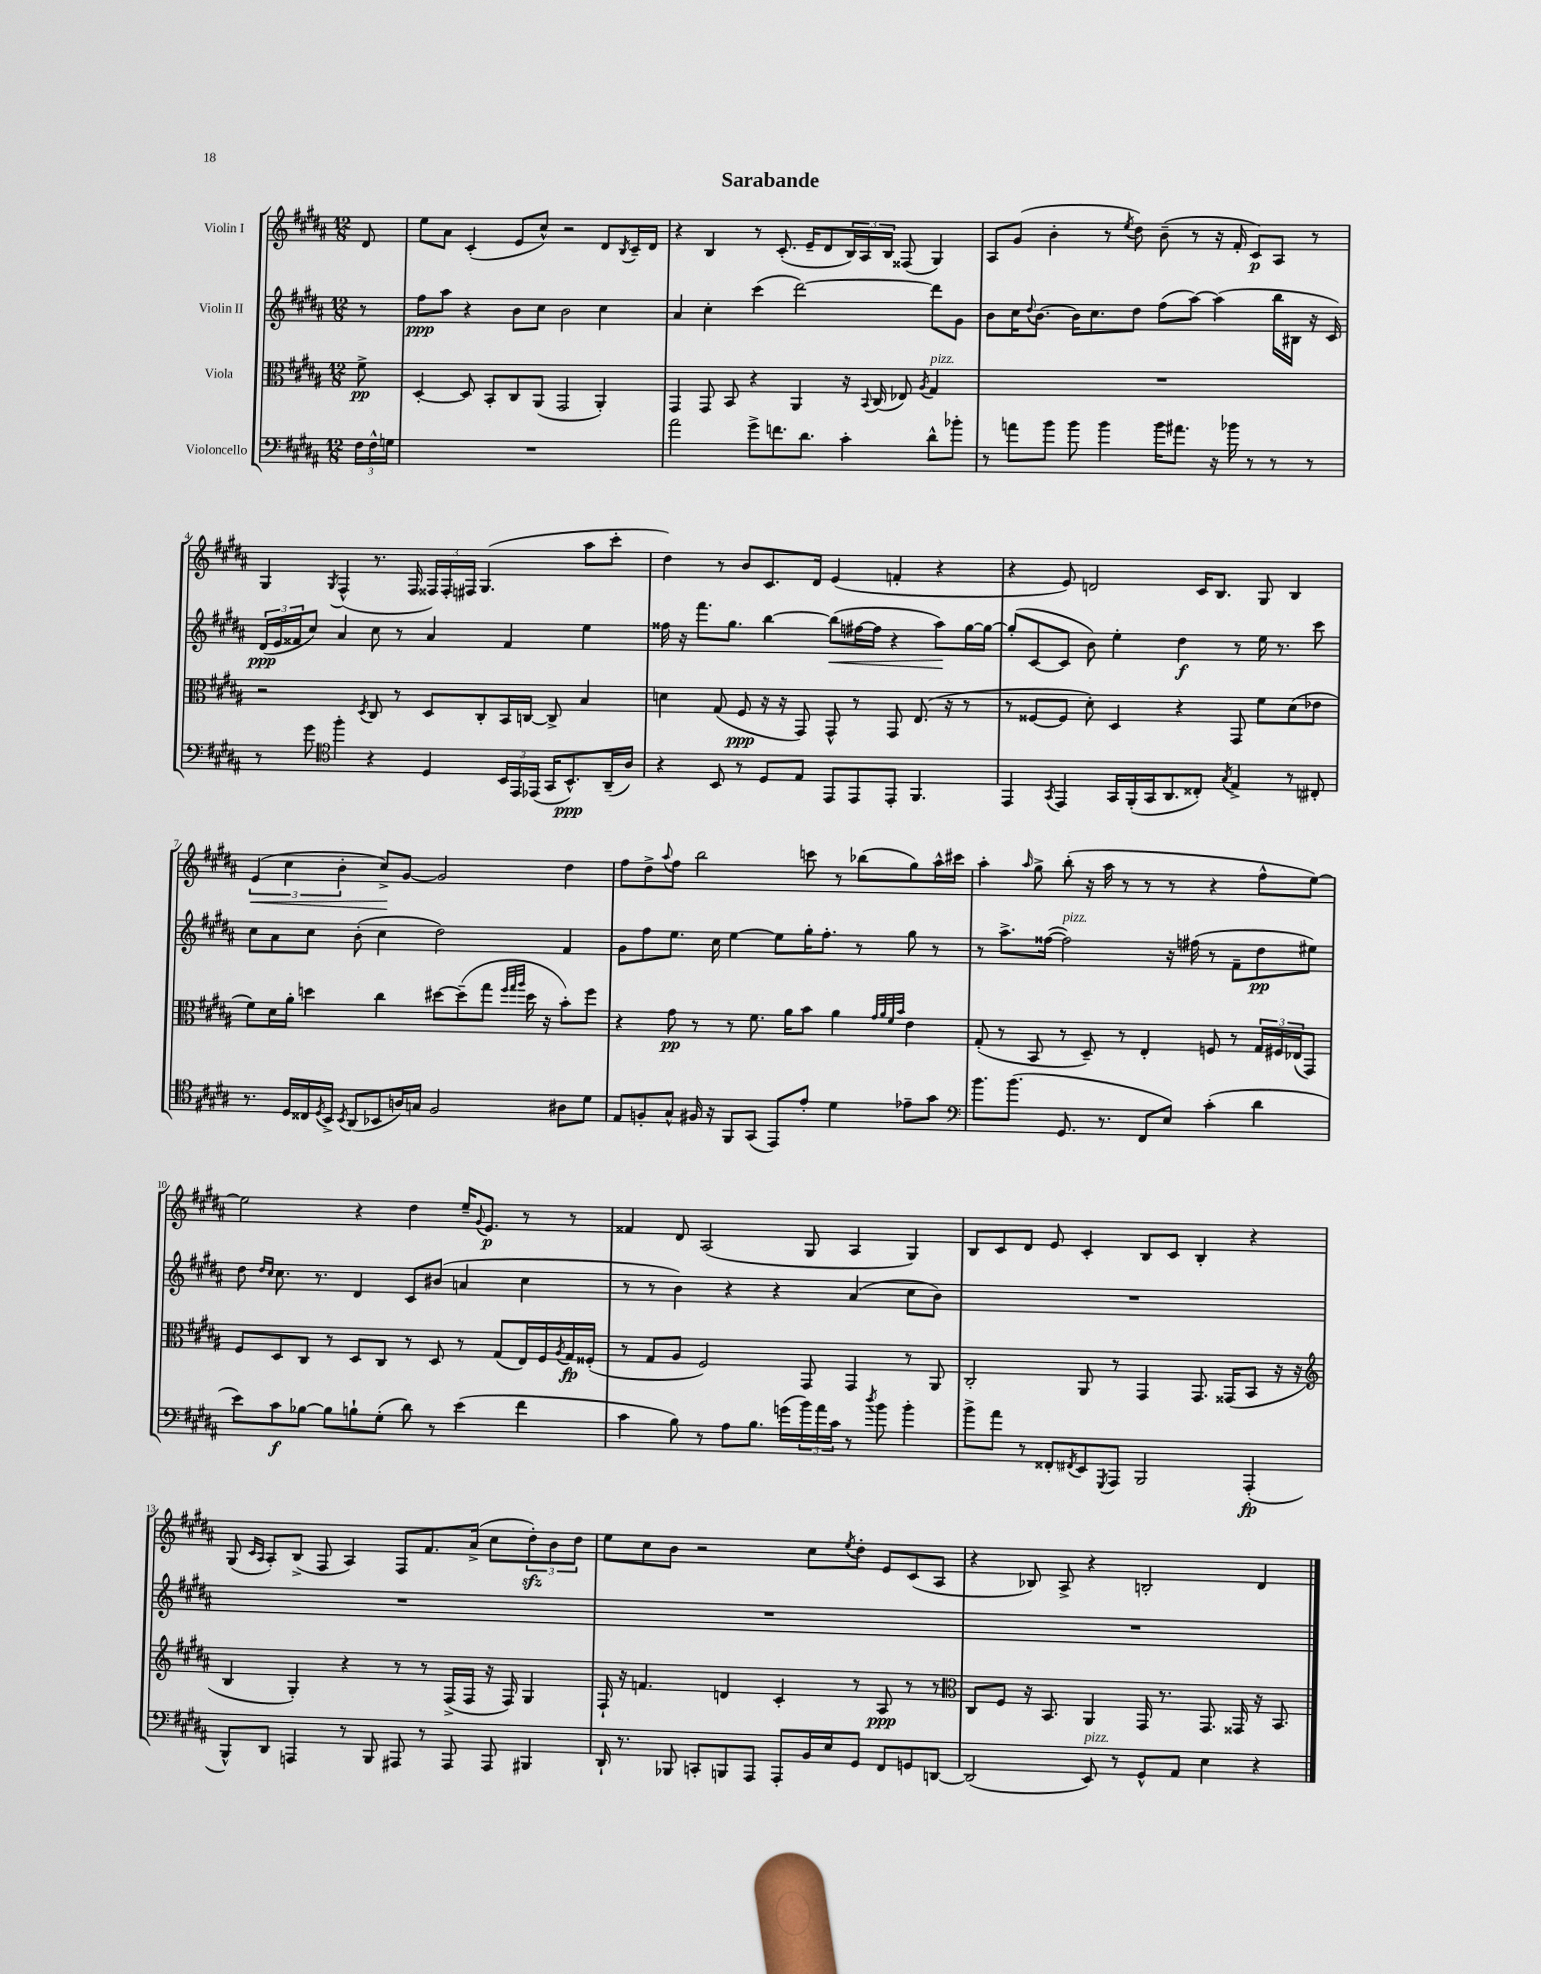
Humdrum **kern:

**kern	**dynam	**kern	**dynam	**kern	**dynam	**kern	**dynam
*part4	*part4	*part3	*part3	*part2	*part2	*part1	*part1
*staff4	*staff4	*staff3	*staff3	*staff2	*staff2	*staff1	*staff1
*I"Violoncello	*	*I"Viola	*	*I"Violin II	*	*I"Violin I	*
*clefF4	*	*clefC3	*	*clefG2	*	*clefG2	*
*k[f#c#g#d#a#]	*	*k[f#c#g#d#a#]	*	*k[f#c#g#d#a#]	*	*k[f#c#g#d#a#]	*
*M12/8	*	*M12/8	*	*M12/8	*	*M12/8	*
=	=	=	=	=	=	=	=
24F#\LL	.	8f#^\	pp	8r	.	8d#/	.
24F#^^\	.	.	.	.	.	.	.
24Gn\JJ	.	.	.	.	.	.	.
=1	=1	=1	=1	=1	=1	=1	=1
1.r	.	[4D#'/	.	8ff#\L	ppp	8ee\L	.
.	.	.	.	8aa#\J	.	8a#\J	.
.	.	8D#/]	.	4r	.	(4c#'/	.
.	.	8BB'/L	.	.	.	.	.
.	.	8C#/	.	8b\L	.	8e/L	.
.	.	(8AA#/J	.	8cc#\J	.	8cc#^^/J)	.
.	.	2GG#/	.	2b\	.	2r	.
.	.	4AA#'/)	.	4cc#\	.	8d#/L	.
.	.	.	.	.	.	8qB/	.
.	.	.	.	.	.	16c#~/L	.
.	.	.	.	.	.	16d#/JJ	.
=2	=2	=2	=2	=2	=2	=2	=2
2a#\	.	4GG#/	.	4a#/	.	4r	.
.	.	8GG#/	.	4cc#'\	.	4B/	.
.	.	8BB/	.	.	.	.	.
8g#^\L	.	4r	.	(4ccc#\	.	8r	.
8.fn\	.	.	.	.	.	(8.c#'/	.
.	.	4AA#/	.	[2ddd#\)	.	.	.
8.d#\J	.	.	.	.	.	16e~/KL	.
.	.	.	.	.	.	8d#/	.
4c#'\	.	16r	.	.	.	24B/L)	.
.	.	.	.	.	.	24A#/	.
.	.	8qqBB/	.	.	.	.	.
.	.	(16C#/	.	.	.	.	.
.	.	.	.	.	.	24B/JJ	.
.	.	8E-X/)	.	.	.	(8F##X/	.
.	.	8qA#/	.	.	.	.	.
!	!	!LO:TX:a:i:t=pizz.	!	!	!	!	!
8d#^^\L	.	4G#/	.	8ddd#\L]	.	4G#/)	.
8b-X'\J	.	.	.	8g#\J	.	.	.
=3	=3	=3	=3	=3	=3	=3	=3
8r	.	1.r	.	8b\L	.	8A#/L	.
8an\L	.	.	.	16cc#\K	.	(8g#/J	.
.	.	.	.	8qqdd#/	.	.	.
.	.	.	.	[8.b\J	.	.	.
8b\J	.	.	.	.	.	4b'\	.
8b\	.	.	.	16b\KL]	.	.	.
.	.	.	.	8.cc#\	.	.	.
4b\	.	.	.	.	.	8r	.
.	.	.	.	.	.	8qee/	.
.	.	.	.	8dd#\J	.	8dd#\)	.
16b\KL	.	.	.	(8ff#\L	.	(8b~\	.
8.a#X\J	.	.	.	.	.	.	.
.	.	.	.	[8aa#\J)	.	8r	.
16r	.	.	.	(4aa#\]	.	16r	.
16b-X\	.	.	.	.	.	16f#'/	.
8r	.	.	.	.	.	8c#/L)	p
8r	.	.	.	16bb\LL	.	8A#/J	.
.	.	.	.	16B#X\JJ	.	.	.
8r	.	.	.	16r	.	8r	.
.	.	.	.	16c#/)	.	.	.
!!LO:LB:g=z
=4	=4	=4	=4	=4	=4	=4	=4
8r	.	2r	.	(24d#/LL	ppp	4G#/	.
.	.	.	.	24e/	.	.	.
.	.	.	.	24f##X/J	.	.	.
8g#\	.	.	.	8cc#/J)	.	.	.
*clefC4	*	*	*	*	*	*	*
.	.	.	.	.	.	8qG#/	.
4ff#'\	.	.	.	4a#/	.	(4F#^^/	.
.	.	8qD#/	.	.	.	.	.
4r	.	8C#/	.	8cc#\	.	8.r	.
.	.	8r	.	8r	.	.	.
.	.	.	.	.	.	16F#/	.
4D#/	.	8D#/L	.	4a#/	.	24F##X/LL)	.
.	.	.	.	.	.	24F##'/	.
.	.	.	.	.	.	24F#X/JJ	.
.	.	8C#'/	.	.	.	(4.G#/	.
24BB/LL	.	16BB/L	.	4f##/	.	.	.
24EE/	.	.	.	.	.	.	.
.	.	[16Cn/JJ	.	.	.	.	.
(24EE-X/JJ	.	.	.	.	.	.	.
16GG#/KL	.	8C^/]	.	.	.	.	.
8.BB^^/)	ppp	.	.	.	.	.	.
.	.	4B/	.	4ee\	.	8aa#\L	.
(16AA#~/L	.	.	.	.	.	8ccc#'\J	.
16A#/JJ)	.	.	.	.	.	.	.
=5	=5	=5	=5	=5	=5	=5	=5
4r	.	4dn\	.	16ff##X\	.	4dd#\)	.
.	.	.	.	16r	.	.	.
.	.	.	.	8.fff#\L	.	.	.
8BB/	.	(8G#/	.	.	.	8r	.
.	.	.	.	8.gg#\J	.	.	.
8r	.	8F#/	ppp	.	.	8b/L	.
8D#/L	.	16r	.	[4bb\	.	8.c#/	.
.	.	16r	.	.	.	.	.
8E/J	.	8GG#/)	.	.	.	.	.
.	.	.	.	.	.	16d#/Jk	.
!	!	!	!	!	!LO:HP:b	!	!
8EE/L	.	8GG#^^/	.	(8bb\L]	<	(4e/	.
8EE/	.	8r	.	[16ff#X\L	.	.	.
.	.	.	.	16ff#\JJ]	.	.	.
8EE'/J	.	8GG#/	.	4r	.	4fn'/	.
4.FF#/	.	(8.E/	.	.	.	.	.
.	.	.	.	8aa#\L)	.	4r	.
.	.	16r	.	.	.	.	.
.	.	8r	.	[16gg#\L	[	.	.
.	.	.	.	16gg#\JJ_	.	.	.
=6	=6	=6	=6	=6	=6	=6	=6
4EE/	.	8r	.	(8gg#'/L]	.	4r	.
.	.	[8F##X/L	.	[8c#/	.	.	.
8qGG#/	.	.	.	.	.	.	.
4EE/	.	8F##/J]	.	8c#/J]	.	8e/)	.
.	.	8d#'\)	.	8b\)	.	2dn/	.
16GG#/LL	.	4D#/	.	4ee'\	.	.	.
(16FF#'/	.	.	.	.	.	.	.
16GG#/J	.	.	.	.	.	.	.
8.AA#/	.	.	.	.	.	.	.
.	.	4r	.	4dd#\	f	.	.
8C##X'/J)	.	.	.	.	.	16c#/KL	.
.	.	.	.	.	.	8.B/J	.
8qG#/	.	.	.	.	.	.	.
4E^/	.	8GG#/	.	8r	.	.	.
.	.	8f#\L	.	16ee\	.	8G#/	.
.	.	.	.	8.r	.	.	.
8r	.	(8d#\	.	.	.	4B/	.
8C#X'/	.	8e-X\J	.	8ccc#\	.	.	.
!!LO:LB:g=z
=7	=7	=7	=7	=7	=7	=7	=7
!	!	!	!	!	!	!	!LO:HP:b
8.r	.	8f#\L)	.	8cc#\L	.	(6e/	<
.	.	16d#\L	.	8a#\	.	.	.
.	.	.	.	.	.	6cc#\	.
16D#/LL	.	16a#'\JJ	.	.	.	.	.
16C##X/	.	4ddn\	.	8cc#\J	.	.	.
8qD#/	.	.	.	.	.	.	.
16BB^/JJ	.	.	.	.	.	.	.
.	.	.	.	.	.	6b'\	.
8qBB/	.	.	.	.	.	.	.
(8AA#/L	.	.	.	(8b'\	.	.	.
8BB-X/	.	4cc#\	.	4cc#\	.	8cc#^/L)	.
16An/L)	.	.	.	.	.	[8g#/J	[
16Gn/JJ	.	.	.	.	.	.	.
2F#/	.	[8dd#X\L	.	2dd#\)	.	2g#/]	.
.	.	(8dd#~\]	.	.	.	.	.
.	.	8gg#\J	.	.	.	.	.
.	.	32qqff#/LLL	.	.	.	.	.
.	.	32qqgg#/	.	.	.	.	.
.	.	32qqaa#/JJJ	.	.	.	.	.
.	.	16dd#\	.	.	.	.	.
.	.	16r	.	.	.	.	.
8A#X\L	.	8b'\L)	.	4f#/	.	4dd#\	.
8d#\J	.	8ff#\J	.	.	.	.	.
=8	=8	=8	=8	=8	=8	=8	=8
8E/L	.	4r	.	8g#\L	.	8ff#\L	.
8Fn'/	.	.	.	8ff#\	.	8dd#^\	.
.	.	.	.	.	.	8qqaa#/	.
8G#^^/J	.	8g#\	pp	8.ee\J	.	8ff#\J	.
16F#X/	.	8r	.	.	.	2bb\	.
16r	.	.	.	16cc#\	.	.	.
8FF#/L	.	8r	.	[4ee\	.	.	.
(8GG#/J	.	8.f#\	.	.	.	.	.
8EE/L)	.	.	.	8ee\L]	.	.	.
.	.	16a#\KL	.	.	.	.	.
8e'/J	.	8b\J	.	16gg#'\K	.	8cccn\	.
.	.	.	.	8.ff#'\J	.	.	.
4d#\	.	4a#\	.	.	.	8r	.
.	.	.	.	8r	.	(8bb-X\L	.
.	.	32qqg#/LLL	.	.	.	.	.
.	.	32qqa#/	.	.	.	.	.
.	.	32qqf#/	.	.	.	.	.
.	.	32qqb/JJJ	.	.	.	.	.
8e-X~\L	.	4e\	.	8gg#\	.	8gg#\)	.
8g#\J	.	.	.	8r	.	16aa#^^\L	.
.	.	.	.	.	.	16ccc#X\JJ	.
=9	=9	=9	=9	=9	=9	=9	=9
*clefF4	*	*	*	*	*	*	*
8.b\L	.	(8G#'/	.	8r	.	4aa#'\	.
.	.	8r	.	8.aa#^\L	.	.	.
(8.b\J	.	.	.	.	.	.	.
.	.	.	.	.	.	16qqaa#/	.
.	.	8BB/	.	.	.	8gg#^\	.
.	.	.	.	([16ff##X\Jk	.	.	.
!	!	!	!	!LO:TX:a:i:t=pizz.	!	!	!
8.GG#/	.	8r	.	2ff##\])	.	(8bb'\	.
.	.	8D#~/)	.	.	.	16r	.
8.r	.	.	.	.	.	16aa#\	.
.	.	8r	.	.	.	8r	.
8FF#/L	.	4E'/	.	.	.	8r	.
8E/J)	.	.	.	16r	.	8r	.
.	.	.	.	(16ff#X\	.	.	.
(4c#'\	.	8Fn/	.	8r	.	4r	.
.	.	8r	.	8f#~\L	.	.	.
4d#\	.	24G#/LL	.	8dd#\	pp	8ff#^^\L	.
.	.	24F#X/	.	.	.	.	.
.	.	(24E-X/J	.	.	.	.	.
.	.	8GG#/J)	.	8ee#X\J)	.	[8ee\J)	.
!!LO:LB:g=z
=10	=10	=10	=10	=10	=10	=10	=10
8e\L)	.	8F#/L	.	8dd#\	.	2ee\]	.
.	.	.	.	16qqdd#/LL	.	.	.
.	.	.	.	16qqcc#/JJ	.	.	.
8c#\	f	8D#/	.	8.cc#\	.	.	.
[8B-X\J	.	8C#/J	.	.	.	.	.
.	.	.	.	8.r	.	.	.
8B-\L]	.	8r	.	.	.	.	.
8Bn`\	.	8D#/L	.	4d#/	.	4r	.
(8G#'\J	.	8C#/J	.	.	.	.	.
8d#\)	.	8r	.	8c#/L	.	4dd#\	.
8r	.	8D#/	.	(8b#X/J	.	.	.
(4e\	.	8r	.	4an/	.	16ee~/KL	.
.	.	.	.	.	.	8qqg#/	.
.	.	.	.	.	.	8.e/J	p
.	.	(8G#/L	.	.	.	.	.
4f#\	.	16E/L)	.	4cc#\	.	8r	.
.	.	16F#/	.	.	.	.	.
.	.	8qA#/	.	.	.	.	.
.	.	16G#/	fp	.	.	8r	.
.	.	(16F##X'/JJ	.	.	.	.	.
=11	=11	=11	=11	=11	=11	=11	=11
4c#\	.	8r	.	8r	.	4f##X/	.
.	.	8G#/L	.	8r	.	.	.
8B\)	.	8A#/J	.	4b\)	.	8d#/	.
8r	.	2F#/)	.	.	.	(2A#/	.
8A#\L	.	.	.	4r	.	.	.
8.B\J	.	.	.	.	.	.	.
.	.	.	.	4r	.	.	.
(16gn\LL	.	.	.	.	.	.	.
24b\)	.	8GG#/	.	.	.	8G#/	.
24a#\	.	.	.	.	.	.	.
24c#\JJ	.	.	.	.	.	.	.
8r	.	4GG#/	.	(4a#/	.	4A#/	.
8qdd#/	.	.	.	.	.	.	.
8b\	.	.	.	.	.	.	.
4b'\	.	8r	.	8cc#\L	.	4G#/)	.
.	.	8AA#/	.	8b\J)	.	.	.
=12	=12	=12	=12	=12	=12	=12	=12
8b^\L	.	2C#'/	.	1.r	.	8B/L	.
8a#\J	.	.	.	.	.	8c#/	.
8r	.	.	.	.	.	8d#/J	.
8FF##X'/L	.	.	.	.	.	8e/	.
8qFF#X/	.	.	.	.	.	.	.
8EE/	.	8AA#/	.	.	.	4c#'/	.
8qGGG#/	.	.	.	.	.	.	.
8AAA#/J	.	8r	.	.	.	.	.
2BBB/	.	4GG#/	.	.	.	8B/L	.
.	.	.	.	.	.	8c#/J	.
.	.	8.GG#/	.	.	.	4B'/	.
.	.	(16GG##X/KL	.	.	.	.	.
(4AAA#'/	fp	8BB/J	.	.	.	4r	.
.	.	16r	.	.	.	.	.
.	.	16r	.	.	.	.	.
!!LO:LB:g=z
=13	=13	=13	=13	=13	=13	=13	=13
*	*	*clefG2	*	*	*	*	*
8BBB^^/L)	.	4B/	.	1.r	.	(8G#/	.
.	.	.	.	.	.	16qqc#/LL	.
.	.	.	.	.	.	16qqA#/JJ	.
8DD#/J	.	.	.	.	.	8A#'/L)	.
4AAAn/	.	4G#'/)	.	.	.	(8B^/J	.
.	.	.	.	.	.	8F#/	.
8r	.	4r	.	.	.	4A#/)	.
8BBB/	.	.	.	.	.	.	.
8AAA#X/	.	8r	.	.	.	8F#/L	.
8r	.	8r	.	.	.	8.f#/	.
8AAA#/	.	(16F#^/LL	.	.	.	.	.
.	.	16F#/JJ	.	.	.	(16a#^/Jk	.
8AAA#/	.	16r	.	.	.	8cc#\L	.
.	.	16F#/)	.	.	.	.	.
4BBB#X/	.	4G#/	.	.	.	12dd#zz'\)	.
.	.	.	.	.	.	12b\	.
.	.	.	.	.	.	12dd#\J	.
=14	=14	=14	=14	=14	=14	=14	=14
16DD#`/	.	16F#`/	.	1.r	.	8ee\L	.
8.r	.	16r	.	.	.	.	.
.	.	4.fn/	.	.	.	8cc#\	.
8BBB-X/	.	.	.	.	.	8b\J	.
8CCn'/L	.	.	.	.	.	2r	.
8BBBn/	.	4dn/	.	.	.	.	.
8AAA#/J	.	.	.	.	.	.	.
8AAA#'/L	.	4c#'/	.	.	.	.	.
16BB/L	.	.	.	.	.	8cc#\L	.
16E/J	.	.	.	.	.	.	.
.	.	.	.	.	.	8qee/	.
8GG#/J	.	8r	.	.	.	8dd#'\J	.
8FF#/L	.	8A#/	ppp	.	.	8e/L	.
8GGn/	.	8r	.	.	.	(8c#/	.
[8DDn/J	.	8r	.	.	.	8A#/J	.
=15	=15	=15	=15	=15	=15	=15	=15
*	*	*clefC3	*	*	*	*	*
(2DD/]	.	8C#/L	.	1.r	.	4r	.
.	.	8F#/J	.	.	.	.	.
.	.	16r	.	.	.	8B-X/)	.
.	.	8.BB/	.	.	.	.	.
.	.	.	.	.	.	8A#^/	.
!LO:TX:a:i:t=pizz.	!	!	!	!	!	!	!
8EE/)	.	4AA#/	.	.	.	4r	.
8r	.	.	.	.	.	.	.
8GG#^^/L	.	16GG#/	.	.	.	2Bn'/	.
.	.	8.r	.	.	.	.	.
8AA#/J	.	.	.	.	.	.	.
4E\	.	8.GG#/	.	.	.	.	.
.	.	16GG##X/	.	.	.	.	.
4r	.	16r	.	.	.	4d#/	.
.	.	8.BB/	.	.	.	.	.
==	==	==	==	==	==	==	==
*-	*-	*-	*-	*-	*-	*-	*-
